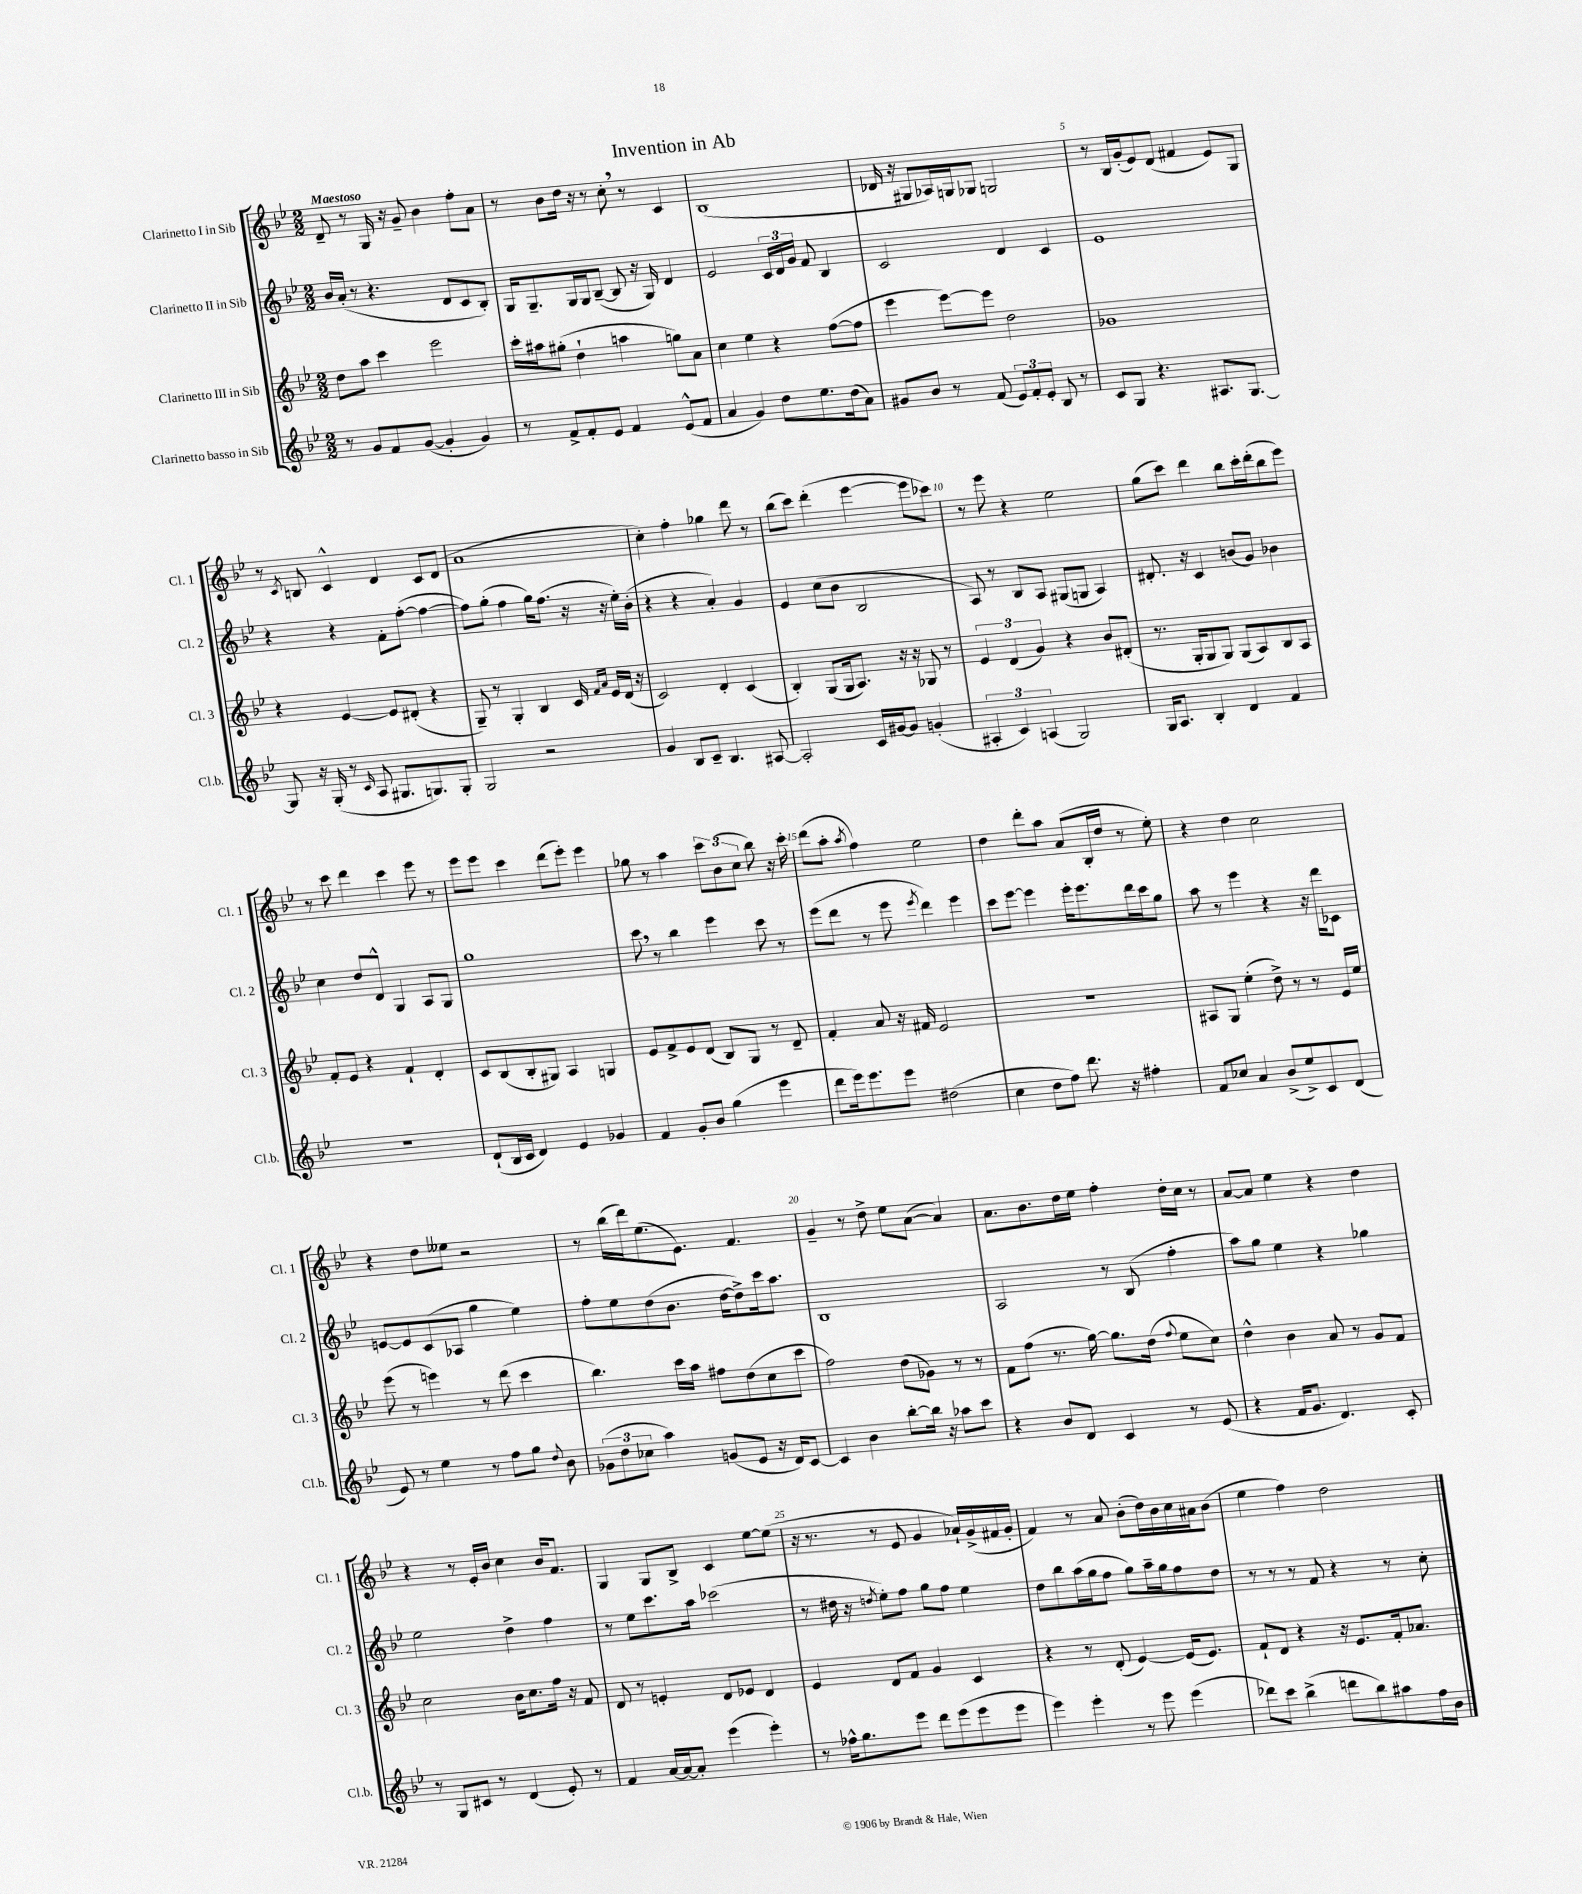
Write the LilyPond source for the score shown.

\header { title = "Invention in Ab" }
<<
\new StaffGroup <<
\new Staff = "s0" \with { instrumentName = "Clarinetto I in Sib" shortInstrumentName = "Cl. 1" } {
    \clef treble \key bes \major \numericTimeSignature \time 2/2 \tempo "Maestoso"
    \autoBeamOff d'8-- r8 g16 r16 g'8-- bes'4 f''8[-. a'8] |
    r8 bes'8[ d''16] r16 r8 c''8-. \breathe r8 c'4 |
    bes1( |
    des'16 r16 gis8[ aes16) g16 ges8] g2 |
    r8 bes16[ g'16-.( ees'8) d'8]( fis'4 ees'8[) g8] |
    r8 \acciaccatura { c'8 } b8 c'4-^ d'4 c'8[ d'8]( |
    a'1 |
    c''4-.) f''4-. ges''4 d'''8 r8 |
    bes''8[( c'''8]) d'''4-.( ees'''4~ ees'''8[ ces'''8]) |
    r8 ees'''8 r4 ees''2 |
    g''8[( c'''8]) d'''4 bes''8[ c'''16-. d'''16-.( bes''8 ees'''8]) |
    r8 c'''8 d'''4 c'''4 ees'''8 r8 |
    ees'''8[ ees'''8] c'''4 d'''8[( ees'''8]-.) ees'''4 |
    ges''8 r8 a''4 \tuplet 3/2 { c'''8[ bes'8( c''8] } bes''8) r16 c'''16-. |
    d'''8[( a''8]-. \acciaccatura { a''8 } f''4) ees''2 |
    d''4 d'''8[-. a''8] a'8[( bes16-. d''16] r8 ees''8-.) |
    r4 d''4 c''2 |
    r4 d''8[ eeses''8] r2 |
    r8 bes''16[( d'''16) ees''8.( ees'8.]) f'4. |
    g'4-- r8 d''8-> ees''8[ a'8]~( a'4) |
    a'8.[ bes'8. d''16 ees''16] f''4-. d''16[-. c''16] r8 |
    a'8[~ a'8] ees''4 r4 d''4 |
    r4 r8 ees'16[-. bes'16] c''4 bes'16[ f'8.] |
    g4 g8[ bes8]-> c'4 ees''8[~ ees''8]( |
    r16 r8. r8 ees'8 g'4 aes'16[-!) g'16->( fis'16 g'16]-. |
    f'4) r8 a'8 bes'8[-.( d''16) bes'16 c''16 ais'16 bes'8]( |
    ees''4 f''4) d''2 \bar "|." |
}
\new Staff = "s1" \with { instrumentName = "Clarinetto II in Sib" shortInstrumentName = "Cl. 2" } {
    \clef treble \key bes \major \numericTimeSignature \time 2/2
    \autoBeamOff bes'16[ a'16]-.( r8 r4. d'8[ c'8 bes8]-.) |
    g16[ g8.-- g16 g16 bes8]~--( bes8 r16 g16) d'4 |
    ees'2 \tuplet 3/2 { c'16[ d'16 g'16] } f'8 bes4 |
    c'2 d'4 c'4 |
    ees'1 |
    r4 r4 f'8[-. f''8]~-.( f''4~ |
    f''8[) g''8]-.( f''4 g''16[) f''8.]( r16 r16 ees''16[-.) bes'16]-.( |
    r4 r4 a'4-.) g'4 |
    ees'4 c''8[( bes'8] bes2 |
    a8) r8 bes8[ a8] gis8[( g8] a4) |
    dis'8.-. r16 c'4 b'8[( g'8]) bes'4 |
    c''4 d''8[ d'8]-^ g4 a8[ g8] |
    g''1 |
    c'''8 \breathe r8 bes''4 ees'''4 c'''8 r8 |
    ees'''8[( d'''8] r8 ees'''8 \acciaccatura { ees'''8 } d'''4) ees'''4 |
    c'''8[ ees'''8]~ ees'''4 ees'''16[-. ees'''8. d'''16 c'''16 g''8] |
    a''8 r8 ees'''4 r4 r16 d'''16[ ces'8] |
    e'8[~ e'8 c'8( aes8] g''4 ees''4) |
    f''8[-. ees''8 d''8( bes'8.] d''16[~ d''8->) c'''16 a''8.] |
    bes1 |
    a2 r8 bes8( f''4-. |
    a''8[) g''8] ees''4 r4 ges''4 |
    ees''2 d''4-> f''4 |
    r8 ees''8[ c'''8. a''16] ces'''2( |
    r8 dis''16 r16 \acciaccatura { d''8 } ees''8[-.) f''8] g''8[ f''8] ees''4 |
    d''8[ bes''8 a''16( g''16 f''8] g''8[) a''16-- g''16 f''8 d''8] |
    r8 r8 r8 f'8 r4 r8 c''8-. \bar "|." |
}
\new Staff = "s2" \with { instrumentName = "Clarinetto III in Sib" shortInstrumentName = "Cl. 3" } {
    \clef treble \key bes \major \numericTimeSignature \time 2/2
    \autoBeamOff d''8[ a''8] c'''4 ees'''2 |
    c'''16[-. ais''16 gis''8]-.( d''4-! a''4 g''8[) a'8] |
    c''4 ees''4 r4 f''8[~( f''8] |
    ees'''4 ees'''8[~) ees'''8] d''2 |
    ges'1 |
    r4 ees'4~ ees'8[ dis'8]-.( r4 |
    g8--) r8 g4-. bes4 c'16 \grace { f'16[ a'16] } ees'16[ d'16]( r16 |
    c'2) d'4-. c'4( |
    bes4-.) g8[( g16 a8.]) r16 r16 ges8 r8 |
    \tuplet 3/2 { ees'4 d'4( g'4) } r4 bes'8[ dis'8]-.( |
    r8. g16[-. g8 g8]) g8[( a8) bes8 a8] |
    f'8[-. ees'8] r4 f'4-! d'4-. |
    c'8[ bes8( bes8-. gis8]) a4 g4 |
    ees'8[ f'8-> ees'8 d'8]( bes8[) g8] r8 d'8-- |
    f'4-. a'8 r16 fis'16 ees'2 |
    r1 |
    ais8[ g8] ees''4-.( d''8->) r8 r8 ees'16[ ees''16] |
    ees'''8( r8 e'''4) r8 d'''8( c'''4 |
    bes''4.) c'''16[ a''16] fis''8[ d''8( c''8 c'''8] |
    f''2) d''8[( ges'8]) r8 r8 |
    f'8[ f''8]( r8. g''16~) g''8.[ d''16]( \appoggiatura { f''8 } ees''8[ c''8]) |
    d''4-^ bes'4 a'8 r8 g'8[ f'8] |
    c''2 bes'16[ c''8. f''16] r16 f'8 |
    d'8 r8 e'4-. d'8[ ees'8] d'4 |
    ees'4 d'8[ f'8] g'4 c'4 |
    r4 r8 d'8-.( ees'4~) ees'16[( ees'8.]) |
    f'8[-! d'8] r4 r16 ees'8.[ f'16-. aes'8.] \bar "|." |
}
\new Staff = "s3" \with { instrumentName = "Clarinetto basso in Sib" shortInstrumentName = "Cl.b." } {
    \clef treble \key bes \major \numericTimeSignature \time 2/2
    \autoBeamOff r8 g'8[ f'8 g'8]~( g'4-. g'4) |
    r8 f'8[-> f'8-. ees'8] f'4 ees'8[-^( f'8] |
    a'4 g'4) d''8[ ees''8. d''16( a'8]) |
    gis'8[ bes'8] r8 f'8( \tuplet 3/2 { ees'8[) f'8-. ees'8]-. } bes8 r8 |
    c'8[ g8] r4. ais8.[ g8.]~ |
    g8 r16 g16-.( r8 \grace { c'16 } a8 gis8.[ g8.) g8]-. |
    g2 r2 |
    g'4 bes8[ c'8]-- bes4. ais8~ |
    ais2-. c'16[ gis'16~ gis'8] g'4-.( |
    \tuplet 3/2 { ais4-. c'4) a4( } g2) |
    g16[ a8.] bes4-. d'4 f'4 |
    r1 |
    d'8[-!( bes16 c'16] d'4) ees'4 ges'4 |
    f'4 g'8[-. bes'8] g''4( ees'''4 |
    d'''8[ ees'''16) ees'''8. ees'''8] dis''2( |
    c''4 d''8[ f''8]) d'''8. r16 fis''4-. |
    f'8[ ces''8] a'4 bes'8[->( ees''8->) c'8 d'8]( |
    ees'8) r8 ees''4 r8 f''8[ g''8] \appoggiatura { d''8 } bes'8 |
    \tuplet 3/2 { ges'8[( d''8 ces''8] } a''4) g'8[( ees'8] r16 d'16[) c'8]~ |
    c'4 bes'4 bes''8[~-. bes''16] r16 aes''8[ c'''8] |
    r4 bes'8[ d'8] c'4 r8 ees'8( |
    r4 f'16[ g'8.] d'4.) c'8-. |
    r8 g8[ cis'8] r8 d'4( ees'8-.) r8 |
    f'4 a'16[~ a'16~ a'8]-. ees'''4( ees'''4-.) |
    r8 fes''16[-^ g''8. ees'''8] d'''8[ ees'''8( ees'''8 ees'''8] |
    ees'''4) ees'''4-. r8 ees'''8 ees'''4( |
    des'''8[) c'''8] bes''4->( d'''8[ bes''8) ais''8 f''16 bes'16] \bar "|." |
}
>>
>>
\layout { \context { \Score \override BarNumber.break-visibility = ##(#f #t #t) barNumberVisibility = #(every-nth-bar-number-visible 5) } }
